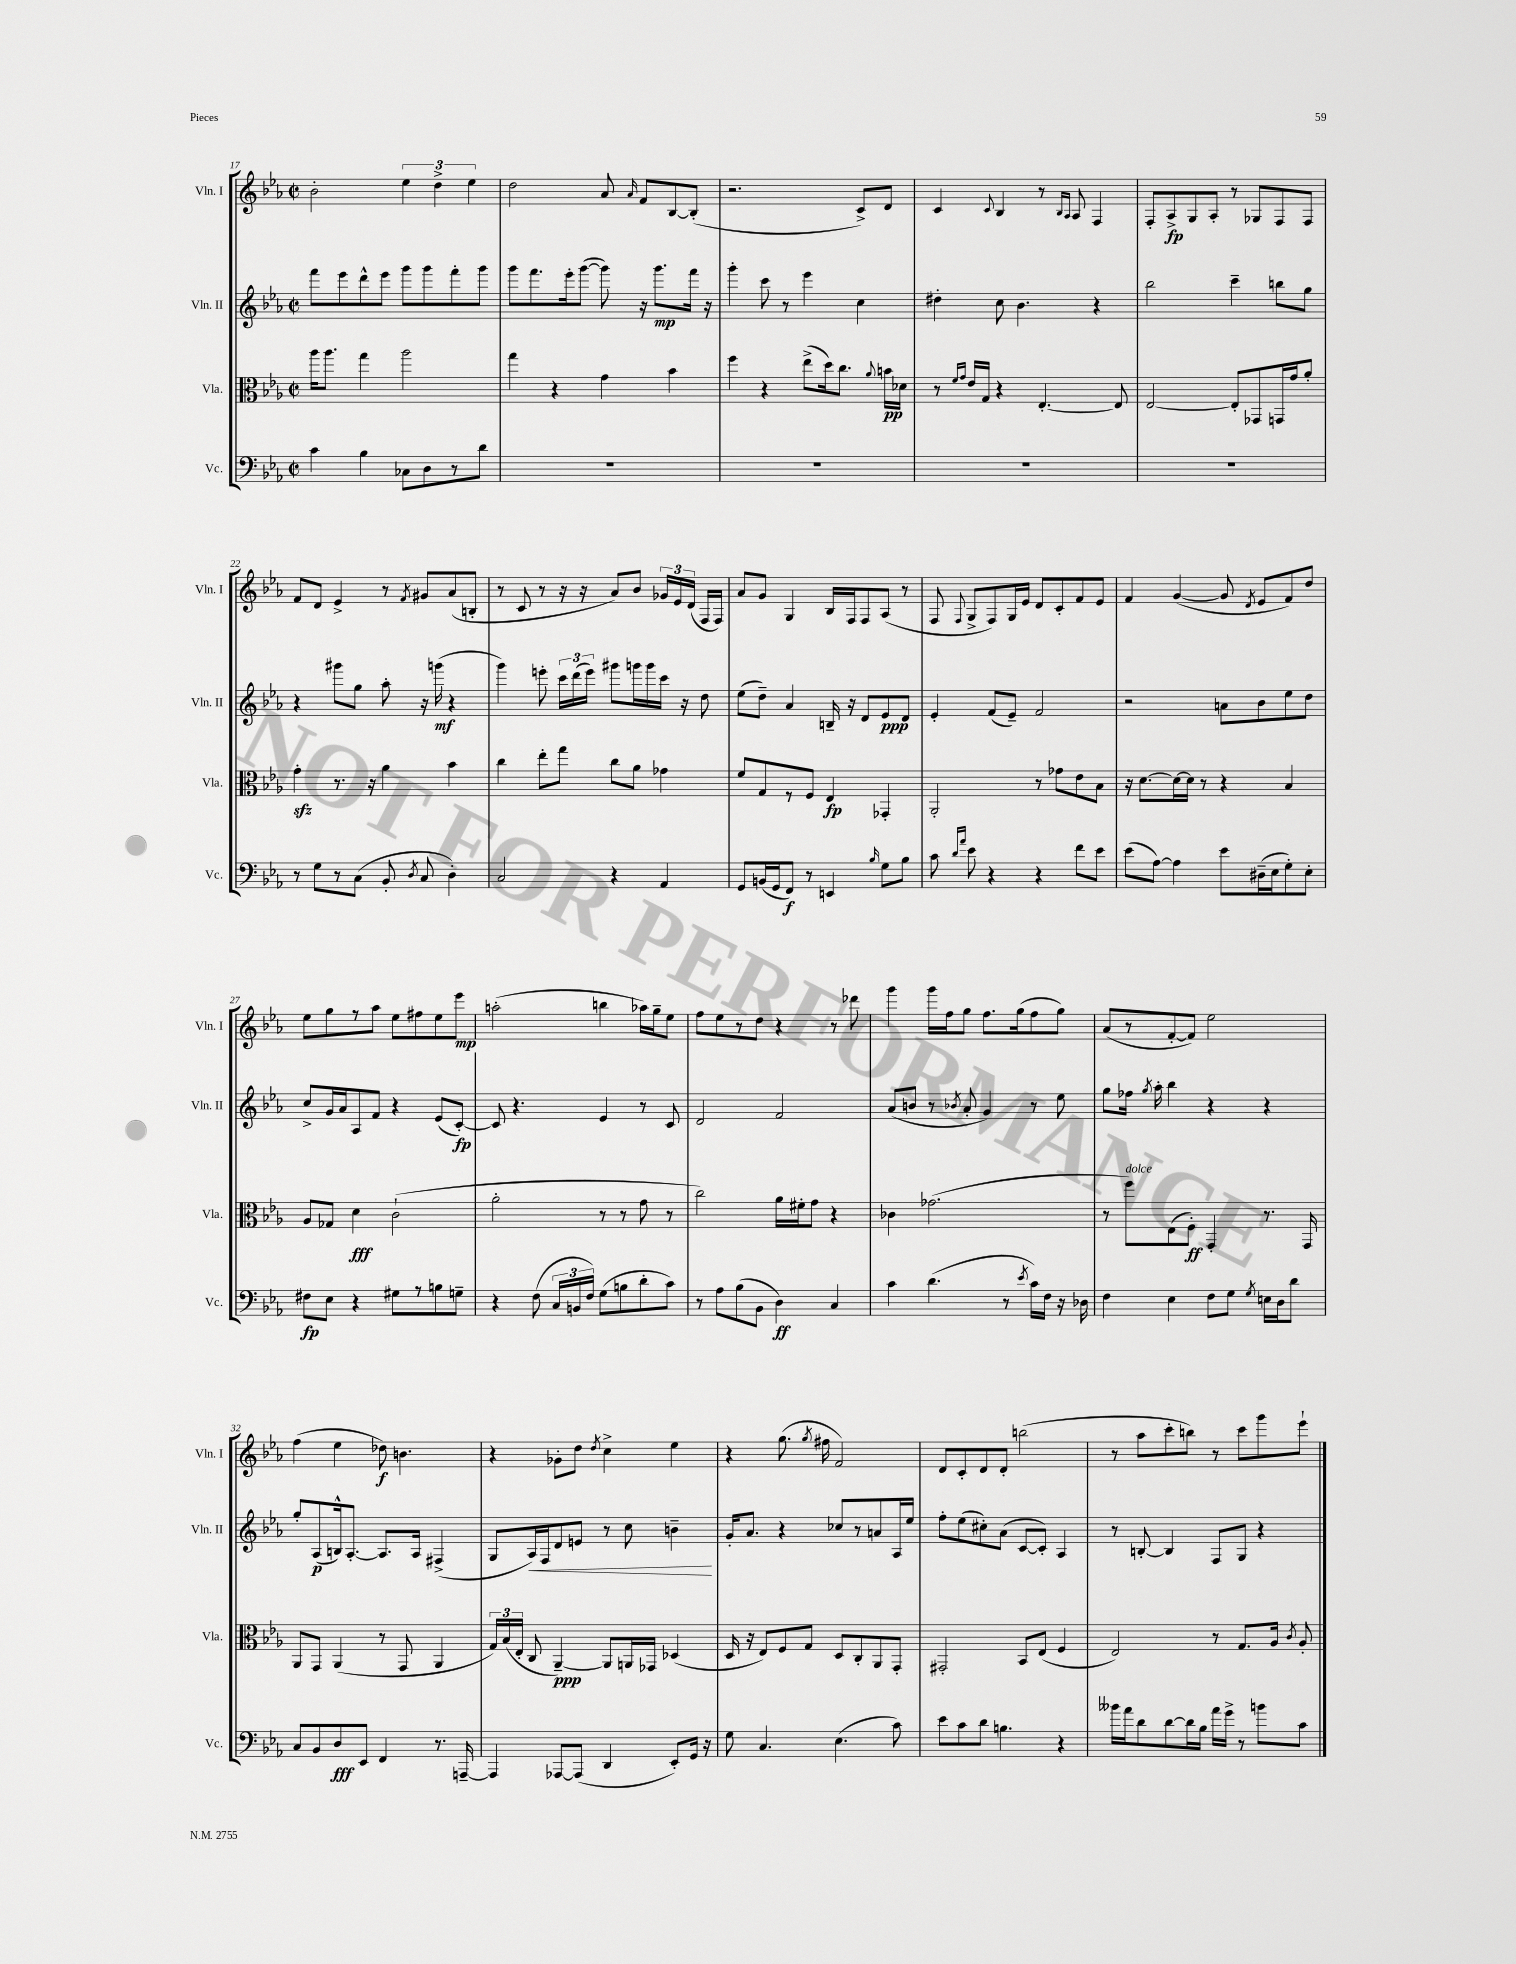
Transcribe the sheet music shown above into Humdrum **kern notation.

**kern	**dynam	**kern	**dynam	**kern	**dynam	**kern	**dynam
*part4	*part4	*part3	*part3	*part2	*part2	*part1	*part1
*staff4	*staff4	*staff3	*staff3	*staff2	*staff2	*staff1	*staff1
*I"Vc.	*	*I"Vla.	*	*I"Vln. II	*	*I"Vln. I	*
*I'Vc.	*	*I'Vla.	*	*I'Vln. II	*	*I'Vln. I	*
*clefF4	*	*clefC3	*	*clefG2	*	*clefG2	*
*k[b-e-a-]	*	*k[b-e-a-]	*	*k[b-e-a-]	*	*k[b-e-a-]	*
*M2/2	*	*M2/2	*	*M2/2	*	*M2/2	*
*met(c|)	*	*met(c|)	*	*met(c|)	*	*met(c|)	*
=17	=17	=17	=17	=17	=17	=17	=17
4c\	.	16aa-\KL	.	8fff\L	.	2b-'\	.
.	.	8.aa-\J	.	.	.	.	.
.	.	.	.	8eee-\	.	.	.
4B-\	.	4gg\	.	8ddd^^\	.	.	.
.	.	.	.	8eee-\J	.	.	.
8C-X\L	.	2aa-\	.	8ggg\L	.	6ee-\	.
8D\	.	.	.	8ggg\	.	.	.
.	.	.	.	.	.	6dd^\	.
8r	.	.	.	8fff'\	.	.	.
.	.	.	.	.	.	6ee-\	.
8d\J	.	.	.	8ggg\J	.	.	.
=18	=18	=18	=18	=18	=18	=18	=18
1r	.	4gg\	.	8ggg\L	.	2dd\	.
.	.	.	.	8.fff\	.	.	.
.	.	4r	.	.	.	.	.
.	.	.	.	16eee-'\k	.	.	.
.	.	.	.	([8ggg\J	.	.	.
.	.	4g\	.	8ggg\])	.	8a-/	.
.	.	.	.	.	.	16qqa-/	.
.	.	.	.	16r	.	8f/L	.
.	.	.	.	8.ggg\L	mp	.	.
.	.	4b-\	.	.	.	[8B-/	.
.	.	.	.	16fff\Jk	.	(8B-'/J]	.
.	.	.	.	16r	.	.	.
=19	=19	=19	=19	=19	=19	=19	=19
1r	.	4ff\	.	4ggg'\	.	2.r	.
.	.	4r	.	8ccc\	.	.	.
.	.	.	.	8r	.	.	.
.	.	(8ee-^\L	.	4eee-\	.	.	.
.	.	16dd\k)	.	.	.	.	.
.	.	8.cc\J	.	.	.	.	.
.	.	.	.	4cc\	.	8c^/L)	.
.	.	8qqa-/	.	.	.	.	.
.	.	16bn\LL	pp	.	.	8d/J	.
.	.	16d-X\JJ	.	.	.	.	.
=20	=20	=20	=20	=20	=20	=20	=20
1r	.	8r	.	4dd#X'\	.	4c/	.
.	.	16qqf/LL	.	.	.	.	.
.	.	16qqg/JJ	.	.	.	.	.
.	.	16e-/LL	.	.	.	.	.
.	.	16G/JJ	.	.	.	.	.
.	.	.	.	.	.	8qqc/	.
.	.	4r	.	8cc\	.	4B-/	.
.	.	.	.	4.b-\	.	.	.
.	.	[4.E-'/	.	.	.	8r	.
.	.	.	.	.	.	16qqB-/LL	.
.	.	.	.	.	.	16qqA-/JJ	.
.	.	.	.	.	.	8A-/	.
.	.	.	.	4r	.	4F/	.
.	.	8E-/]	.	.	.	.	.
=21	=21	=21	=21	=21	=21	=21	=21
1r	.	[2E-/	.	2bb-\	.	8F'/L	.
.	.	.	.	.	.	8A-^/	fp
.	.	.	.	.	.	8G/	.
.	.	.	.	.	.	8A-'/J	.
.	.	8E-'/L]	.	4ccc~\	.	8r	.
.	.	8GG-X/	.	.	.	8G-X/L	.
.	.	16GGn/L	.	8bbn\L	.	8F/	.
.	.	16g/J	.	.	.	.	.
.	.	8a-'/J	.	8gg\J	.	8F/J	.
!!LO:LB:g=z
=22	=22	=22	=22	=22	=22	=22	=22
8r	.	4gzz'\	.	4r	.	8f/L	.
8G\L	.	.	.	.	.	8d/J	.
8r	.	8.r	.	8ggg#X\L	.	4e-^/	.
(8C\J	.	.	.	8gg\J	.	.	.
.	.	16r	.	.	.	.	.
8BB-'/	.	4a-\	.	8aa-'\	.	8r	.
8qD/	.	.	.	.	.	8qf/	.
8C/	.	.	.	16r	.	8g#X/L	.
.	.	.	.	(16gggn\	mf	.	.
4D'\)	.	4b-\	.	4r	.	(8a-/	.
.	.	.	.	.	.	8Bn'/J	.
=23	=23	=23	=23	=23	=23	=23	=23
2C/	.	4cc\	.	4ggg\)	.	8r	.
.	.	.	.	.	.	8c/	.
.	.	8ee-'\L	.	8eeen'\	.	8r	.
.	.	8gg\J	.	24ccc\LL	.	16r	.
.	.	.	.	(24ddd\	.	.	.
.	.	.	.	.	.	16r	.
.	.	.	.	24eee\JJ)	.	.	.
4r	.	8cc\L	.	8ggg#X\L	.	8a-/L)	.
.	.	8a-\J	.	16gggn\L	.	8b-/J	.
.	.	.	.	16ggg\	.	.	.
4AA-/	.	4g-X\	.	16ccc\JJ	.	24g-X/LL	.
.	.	.	.	.	.	24e-/	.
.	.	.	.	16r	.	.	.
.	.	.	.	.	.	(24d/JJ	.
.	.	.	.	8dd\	.	16F/LL	.
.	.	.	.	.	.	16F/JJ)	.
=24	=24	=24	=24	=24	=24	=24	=24
8GG/L	.	8f/L	.	(8ee-\L	.	8a-/L	.
(16BBn/L	.	8G/	.	8dd~\J)	.	8g/J	.
16GG/J	.	.	.	.	.	.	.
8FF/J)	f	8r	.	4a-/	.	4G/	.
8r	.	8F/J	.	.	.	.	.
4EEn/	.	4E-/	fp	16Bn~/	.	16B-/LL	.
.	.	.	.	16r	.	16F/J	.
.	.	.	.	8d/L	.	8F/	.
16qqB-/	.	.	.	.	.	.	.
8G\L	.	4GG-X'/	.	8e-/	ppp	(8A-/J	.
8B-\J	.	.	.	8d/J	.	8r	.
=25	=25	=25	=25	=25	=25	=25	=25
8c\	.	2AA-'/	.	4e-'/	.	8F/	.
16qqd/LL	.	.	.	.	.	.	.
16qqa-/JJ	.	.	.	.	.	8qqF/	.
8e-\	.	.	.	.	.	8G^/L	.
4r	.	.	.	(8f/L	.	8F/)	.
.	.	.	.	8e-~/J)	.	16G/L	.
.	.	.	.	.	.	16e-/JJ	.
4r	.	8r	.	2f/	.	8d/L	.
.	.	8g-X\L	.	.	.	8c'/	.
8f\L	.	8e-\	.	.	.	8f/	.
8e-\J	.	8B-\J	.	.	.	8e-/J	.
=26	=26	=26	=26	=26	=26	=26	=26
(8e-\L	.	16r	.	2r	.	4f/	.
.	.	[8.d\L	.	.	.	.	.
[8A-\J)	.	.	.	.	.	.	.
4A-\]	.	16d\L_	.	.	.	([4g/	.
.	.	16d\JJ]	.	.	.	.	.
.	.	8r	.	.	.	.	.
8e-\L	.	4r	.	8an\L	.	8g/]	.
.	.	.	.	.	.	8qd/	.
(16D#X~\L	.	.	.	8b-\	.	8e-/L	.
16E-\J	.	.	.	.	.	.	.
8G'\)	.	4B-/	.	8ee-\	.	8f/)	.
8E-'\J	.	.	.	8dd\J	.	8dd/J	.
!!LO:LB:g=z
=27	=27	=27	=27	=27	=27	=27	=27
8F#X\L	fp	8A-/L	.	8cc^/L	.	8ee-\L	.
8E-\J	.	8G-X/J	.	16g/L	.	8gg\	.
.	.	.	.	16a-/J	.	.	.
4r	.	4d\	fff	8A-/	.	8r	.
.	.	.	.	8f/J	.	8aa-\J	.
8G#X\L	.	(2c`\	.	4r	.	8ee-\L	.
8r	.	.	.	.	.	8ff#X\	.
8Bn\	.	.	.	(8e-/L	.	8ee-\	.
8Gn~\J	.	.	.	[8c'/J)	fp	8eee-\J	mp
=28	=28	=28	=28	=28	=28	=28	=28
4r	.	2a-'\	.	8c/]	.	(2aan'\	.
.	.	.	.	4.r	.	.	.
(8F\	.	.	.	.	.	.	.
24C/LL	.	.	.	.	.	.	.
24BBn/	.	.	.	.	.	.	.
24F/JJ)	.	.	.	.	.	.	.
(8G\L	.	8r	.	4e-/	.	4bbn\	.
8Bn\	.	8r	.	.	.	.	.
8d'\	.	8g\	.	8r	.	16aa-X\LL)	.
.	.	.	.	.	.	16gg~\J	.
8c\J)	.	8r	.	8c/	.	8ee-\J	.
=29	=29	=29	=29	=29	=29	=29	=29
8r	.	2cc\)	.	2d/	.	8ff\L	.
8A-\L	.	.	.	.	.	8ee-\	.
(8B-\	.	.	.	.	.	8r	.
8BB-\J	.	.	.	.	.	8dd\J	.
4D\)	ff	16a-\LL	.	2f/	.	4r	.
.	.	16f#X'\J	.	.	.	.	.
.	.	8g\J	.	.	.	.	.
4C/	.	4r	.	.	.	8r	.
.	.	.	.	.	.	8ddd-X\	.
=30	=30	=30	=30	=30	=30	=30	=30
4c\	.	4c-X\	.	(8a-/L	.	4ggg\	.
.	.	.	.	8bn/J	.	.	.
(4.d\	.	(2.g-X\	.	8r	.	16ggg\LL	.
.	.	.	.	.	.	16ff\J	.
.	.	.	.	8qb-X/	.	.	.
.	.	.	.	8a-'/	.	8gg\J	.
.	.	.	.	4g/)	.	8.ff\L	.
8r	.	.	.	.	.	.	.
.	.	.	.	.	.	(16gg\k	.
8qe-/	.	.	.	.	.	.	.
16c\LL)	.	.	.	8r	.	8ff\	.
16F\JJ	.	.	.	.	.	.	.
16r	.	.	.	8ee-\	.	8gg\J)	.
16D-X\	.	.	.	.	.	.	.
=31	=31	=31	=31	=31	=31	=31	=31
4F\	.	8r	.	8gg\L	.	(8a-/L	.
!	!	!LO:TX:a:i:t=dolce	!	!	!	!	!
.	.	8ff\L)	.	16ff-X\Jk	.	8r	.
.	.	.	.	8qgg/	.	.	.
.	.	.	.	16aa-'\	.	.	.
4E-\	.	(8E-\	.	4bb-\	.	[8f'/	.
.	.	8F'\J)	ff	.	.	8f/J])	.
8F\L	.	4GG'/	.	4r	.	2ee-\	.
8G\J	.	.	.	.	.	.	.
8qG/	.	.	.	.	.	.	.
16En\LL	.	8.r	.	4r	.	.	.
16D\J	.	.	.	.	.	.	.
8d\J	.	.	.	.	.	.	.
.	.	16GG/	.	.	.	.	.
!!LO:LB:g=z
=32	=32	=32	=32	=32	=32	=32	=32
8C/L	.	8AA-/L	.	8gg'/L	.	(4ff\	.
8BB-/	.	8GG/J	.	(8A-/	p	.	.
8D/	fff	(4AA-/	.	16Bn^^/k)	.	4ee-\	.
.	.	.	.	[8.A-'/J	.	.	.
8EE-/J	.	.	.	.	.	.	.
4FF/	.	8r	.	8.A-/L]	.	8dd-X\)	f
.	.	8GG/	.	.	.	4.bn\	.
.	.	.	.	16A-/Jk	.	.	.
8.r	.	4AA-/	.	(4F#X^/	.	.	.
[16AAAn~/	.	.	.	.	.	.	.
=33	=33	=33	=33	=33	=33	=33	=33
4AAA/]	.	24G/LL)	.	8G/L	.	4r	.
.	.	(24B-/	.	.	.	.	.
.	.	24E-'/JJ	.	.	.	.	.
!	!	!	!	!	!LO:HP:b	!	!
.	.	8C/	.	16A-/L)	<	.	.
.	.	.	.	16F/J	.	.	.
[8AAA-X/L	.	[4AA-~/)	ppp	8d/	.	8g-X'\L	.
(8AAA-/J]	.	.	.	8en/J	.	8dd\J	.
.	.	.	.	.	.	8qdd/	.
4DD/	.	8AA-/L]	.	8r	.	4cc^\	.
.	.	16AAn/L	.	8cc\	.	.	.
.	.	16GG-X/JJ	.	.	.	.	.
8EE-'/L)	.	(4D-X/	.	4bn~\	.	4ee-\	.
16GG/Jk	.	.	.	.	.	.	.
16r	.	.	.	.	.	.	.
.	.	.	.	.	[	.	.
=34	=34	=34	=34	=34	=34	=34	=34
8G\	.	16D/	.	16g'/KL	.	4r	.
.	.	16r	.	8.a-/J	.	.	.
4.C/	.	8E-/L)	.	.	.	.	.
.	.	8F/	.	4r	.	(8.gg\	.
.	.	8G/J	.	.	.	.	.
.	.	.	.	.	.	8qgg/	.
.	.	.	.	.	.	16ff#X\	.
(4.E-\	.	8D/L	.	8cc-X/L	.	2f/)	.
.	.	8C'/	.	8r	.	.	.
.	.	8AA-/	.	8an/	.	.	.
8c\)	.	8GG'/J	.	16A-/L	.	.	.
.	.	.	.	16ee-/JJ	.	.	.
=35	=35	=35	=35	=35	=35	=35	=35
8e-\L	.	2GG#X'/	.	8ff'\L	.	8d/L	.
8c\	.	.	.	(8ee-\	.	8c'/	.
8d\J	.	.	.	8cc#X'\)	.	8d/	.
4.Bn\	.	.	.	(8a-\J	.	8d'/J	.
.	.	8BB-/L	.	[8c/L	.	(2bbn\	.
.	.	(8E-/J	.	8c'/J])	.	.	.
4r	.	4F/	.	4A-/	.	.	.
=36	=36	=36	=36	=36	=36	=36	=36
16b--X\LL	.	2E-/)	.	8r	.	8r	.
16a-\J	.	.	.	.	.	.	.
8d\	.	.	.	[8Bn'/	.	8aa-\L	.
[8d\	.	.	.	4B/]	.	8ccc'\	.
16d\L]	.	.	.	.	.	8bbn\J)	.
16B-\JJ	.	.	.	.	.	.	.
16a-\LL	.	8r	.	8F/L	.	8r	.
16g^\JJ	.	.	.	.	.	.	.
8r	.	8.G/L	.	8G/J	.	8ccc\L	.
8bn\L	.	.	.	4r	.	8ggg\	.
.	.	16A-/Jk	.	.	.	.	.
.	.	8qc/	.	.	.	.	.
8c\J	.	8A-'/	.	.	.	8eee-`\J	.
==	==	==	==	==	==	==	==
*-	*-	*-	*-	*-	*-	*-	*-
